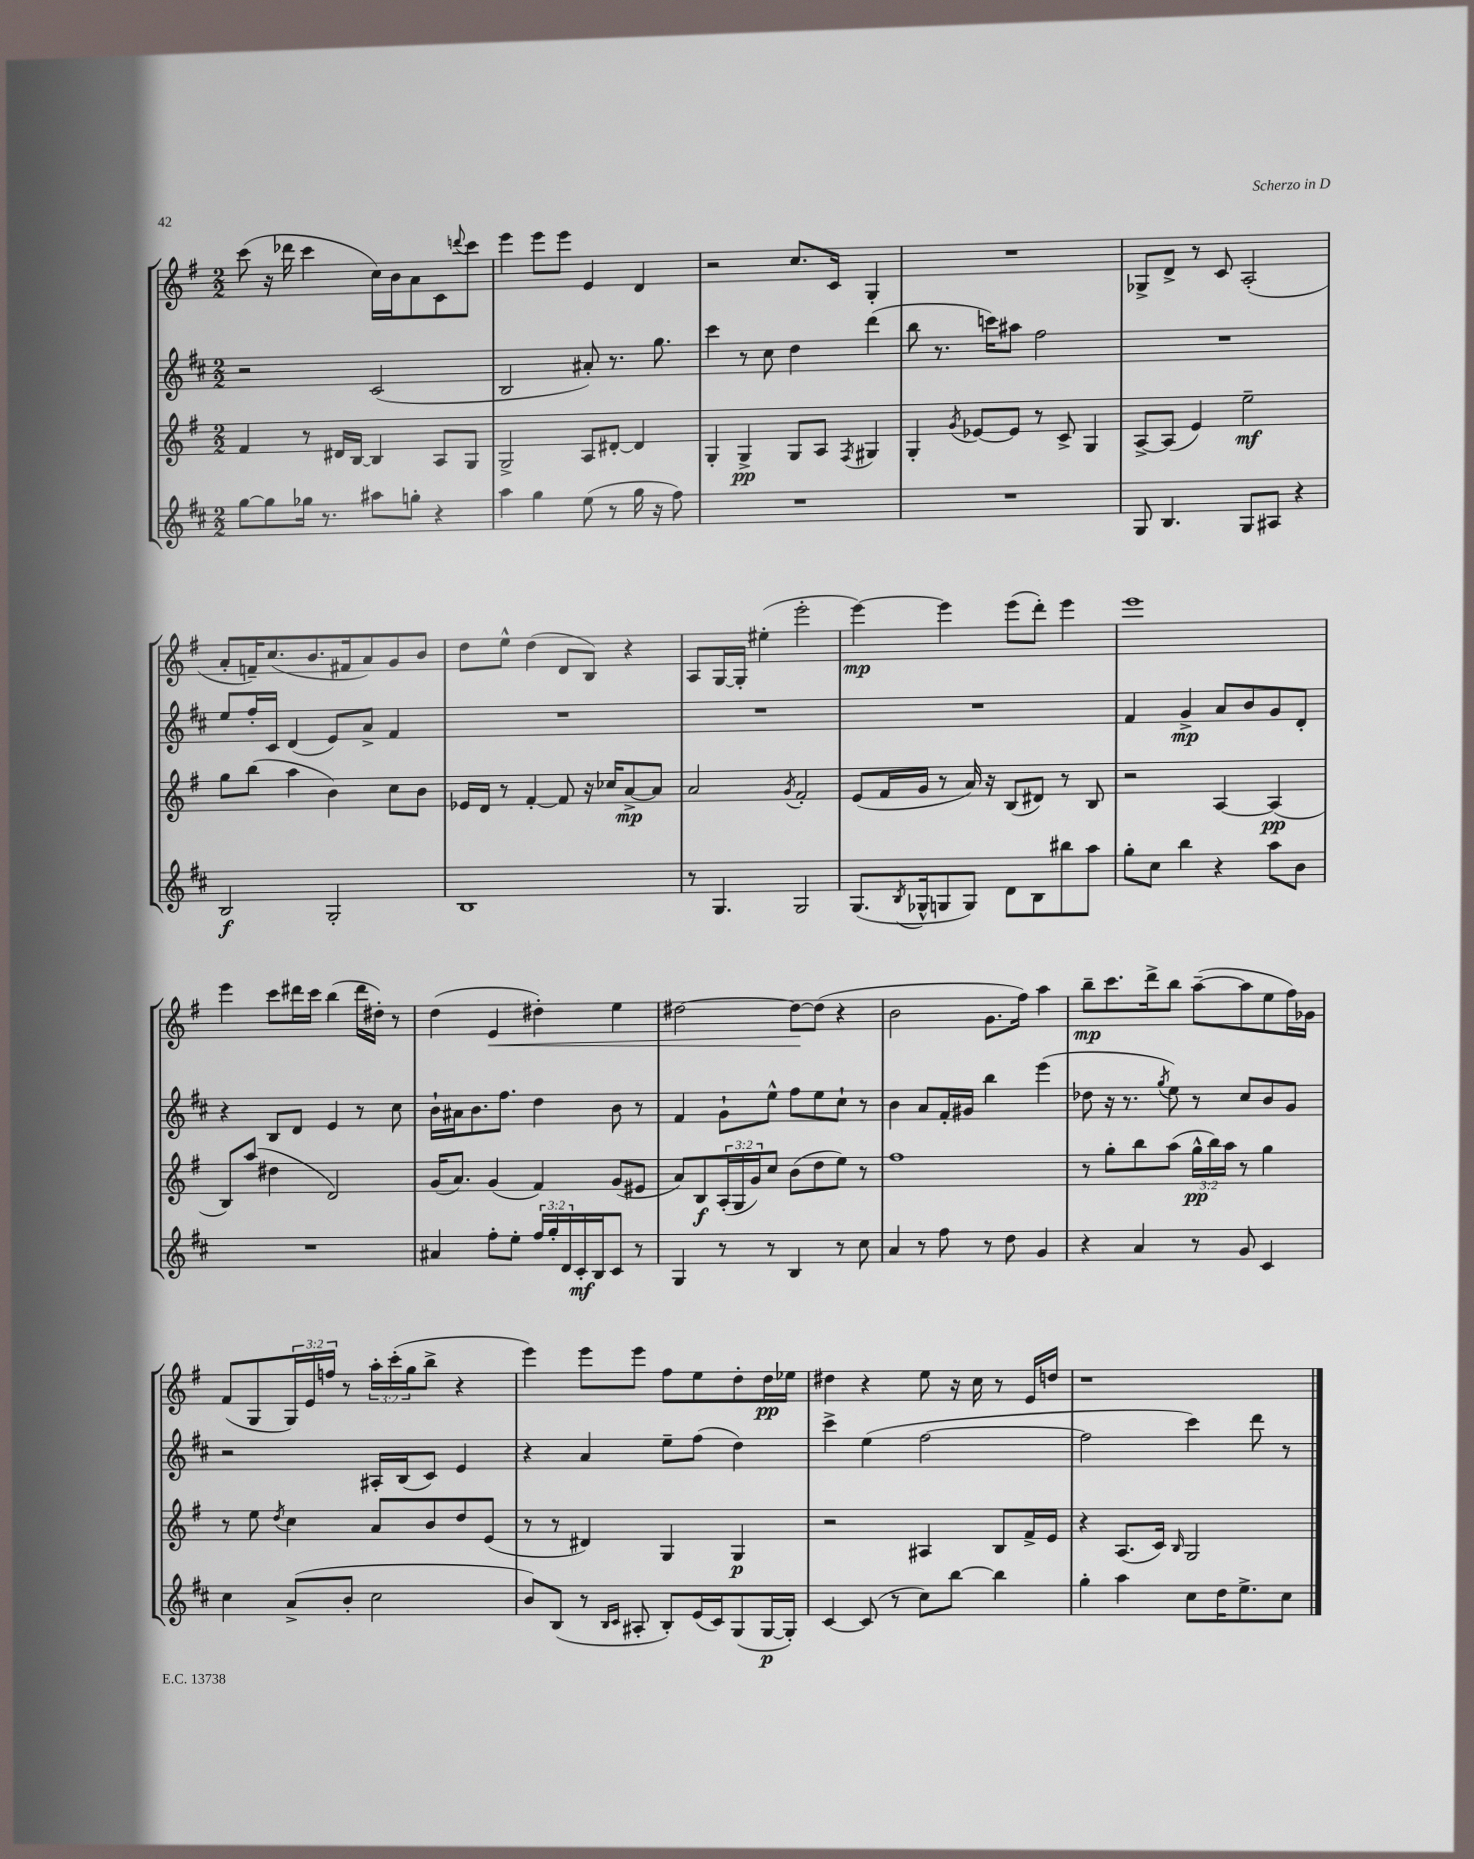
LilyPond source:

<<
\new StaffGroup <<
\new Staff = "s0" {
    \clef treble \key g \major \numericTimeSignature \time 2/2 \override Staff.TupletNumber.text = #tuplet-number::calc-fraction-text
    c'''8( r16 des'''16 c'''4 c''16) b'16 a'8 c'8 \appoggiatura { d'''8 } c'''8 |
    e'''4 e'''8 e'''8 e'4 d'4 |
    r2 c''8. c'16 g4-. |
    R1 |
    ges8-> d'8-> r8 c'8 a2-.( |
    a'8-. f'16--) c''8.( b'8. fis'16 a'8) g'8 b'8 |
    d''8 e''8-^ d''4( d'8 b8) r4 |
    a8 g16~ g16-. eis''4-.( e'''2-. |
    e'''4~\mp) e'''4 e'''8( d'''8-.) e'''4 |
    e'''1 |
    e'''4 c'''8 dis'''16 c'''16 b''4( dis'''16 dis''16-.) r8 |
    d''4( e'4\< dis''4-.) e''4 |
    dis''2~ dis''8~\! dis''8( r4 |
    b'2 g'8. fis''16) a''4 |
    b''8--\mp c'''8. d'''16-> b''8 a''8~--( a''8 e''8 fis''16) ges'16 |
    fis'8( g8 \tuplet 3/2 { g16) e'16 f''16 } r8 \tuplet 3/2 { a''16-. c'''16-.( g''16 } b''8-> r4 |
    e'''4) e'''8 e'''8 fis''8 e''8 d''8-. d''16\pp ees''16 |
    dis''4 r4 e''8 r16 c''16 r8 e'16 d''16 |
    r1 \bar "|." |
}
\new Staff = "s1" {
    \clef treble \key d \major \numericTimeSignature \time 2/2
    r2 cis'2( |
    b2 ais'8-.) r8. g''8. |
    cis'''4 r8 cis''8 d''4 d'''4( |
    b''8 r8. c'''16) ais''8 fis''2 |
    R1 |
    e''8 fis''16-. cis'16 d'4( e'8) a'8-> fis'4 |
    R1 |
    R1 |
    R1 |
    fis'4 g'4->\mp a'8 b'8 g'8 d'8-. |
    r4 b8 d'8 e'4 r8 cis''8 |
    b'16-! ais'16 b'8. fis''8. d''4 b'8 r8 |
    fis'4 g'8-! e''8-^ fis''8 e''8 cis''8-! r8 |
    b'4 a'8 fis'16-. gis'16 b''4 e'''4( |
    des''8 r16 r8. \acciaccatura { g''8 } e''8) r8 cis''8 b'8 g'8 |
    r2 ais16-. b16( cis'8) e'4 |
    r4 a'4 e''8-- fis''8( d''4) |
    cis'''4-> e''4( fis''2~ |
    fis''2 cis'''4) d'''8 r8 \bar "|." |
}
\new Staff = "s2" {
    \clef treble \key g \major \numericTimeSignature \time 2/2 \override Staff.TupletNumber.text = #tuplet-number::calc-fraction-text
    fis'4 r8 dis'16 b16~ b4 a8 g8 |
    g2-> a8 dis'8~-. dis'4 |
    g4-. g4->\pp g8 a8 \acciaccatura { fis8 } gis4 |
    g4-. \acciaccatura { g'8 } ees'8~ ees'8 r8 c'8-> g4 |
    a8~-> a8( e'4) e''2--\mf |
    g''8 b''8( a''4 b'4) c''8 b'8 |
    ees'16 d'16 r8 fis'4~-. fis'8 r16 ces''16 a'8~->\mp a'8 |
    a'2 \acciaccatura { g'8 } fis'2-. |
    e'8( fis'16 g'16 r8 a'16) r16 b8( dis'8) r8 b8 |
    r2 a4~ a4\pp( |
    b8) a''8( dis''4 d'2) |
    g'16( a'8.) g'4( fis'4) g'8( eis'8 |
    a'8) b8\f \tuplet 3/2 { a16-.( g16 g'16) } c''8 b'8( d''8 e''8) r8 |
    fis''1 |
    r8 g''8-. b''8 a''8( \tuplet 3/2 { g''16-^\pp b''16) a''16 } r8 g''4 |
    r8 e''8 \acciaccatura { d''8 } c''4 a'8 b'8 d''8 e'8( |
    r8 r8 dis'4) g4 g4\p |
    r2 ais4 b8 fis'16-> e'16 |
    r4 a8.( c'16) \grace { b16 } g2 \bar "|." |
}
\new Staff = "s3" {
    \clef treble \key d \major \numericTimeSignature \time 2/2 \override Staff.TupletNumber.text = #tuplet-number::calc-fraction-text
    g''8~ g''8 ges''16 r8. ais''8 g''8-. r4 |
    a''4 g''4 e''8( r8 g''16 r16 fis''8) |
    R1 |
    R1 |
    g8 b4. g8 ais8 r4 |
    b2\f g2-. |
    b1 |
    r8 g4. g2 |
    g8.( \acciaccatura { b8 } ges16-^ g8 g8) d'8 b8 bis''8 a''8 |
    g''8-. cis''8 b''4 r4 a''8 b'8 |
    R1 |
    ais'4 fis''8-. e''8-. \tuplet 3/2 { fis''16 g''16-. d'16 } cis'16-.\mf b16 cis'8 r8 |
    g4 r8 r8 b4 r8 cis''8 |
    a'4 r8 fis''8 r8 d''8 g'4 |
    r4 a'4 r8 g'8 cis'4 |
    cis''4 a'8->( b'8-. cis''2 |
    b'8) b8( r8 \grace { b16 cis'16 } ais8-. b8-.) e'16( cis'16) g8( g16~\p g16-.) |
    cis'4~ cis'8( r8 cis''8) b''8~ b''4 |
    g''4-. a''4 cis''8 d''16 e''8.-> cis''8 \bar "|." |
}
>>
>>
\layout { \context { \Score \remove "Bar_number_engraver" } }
